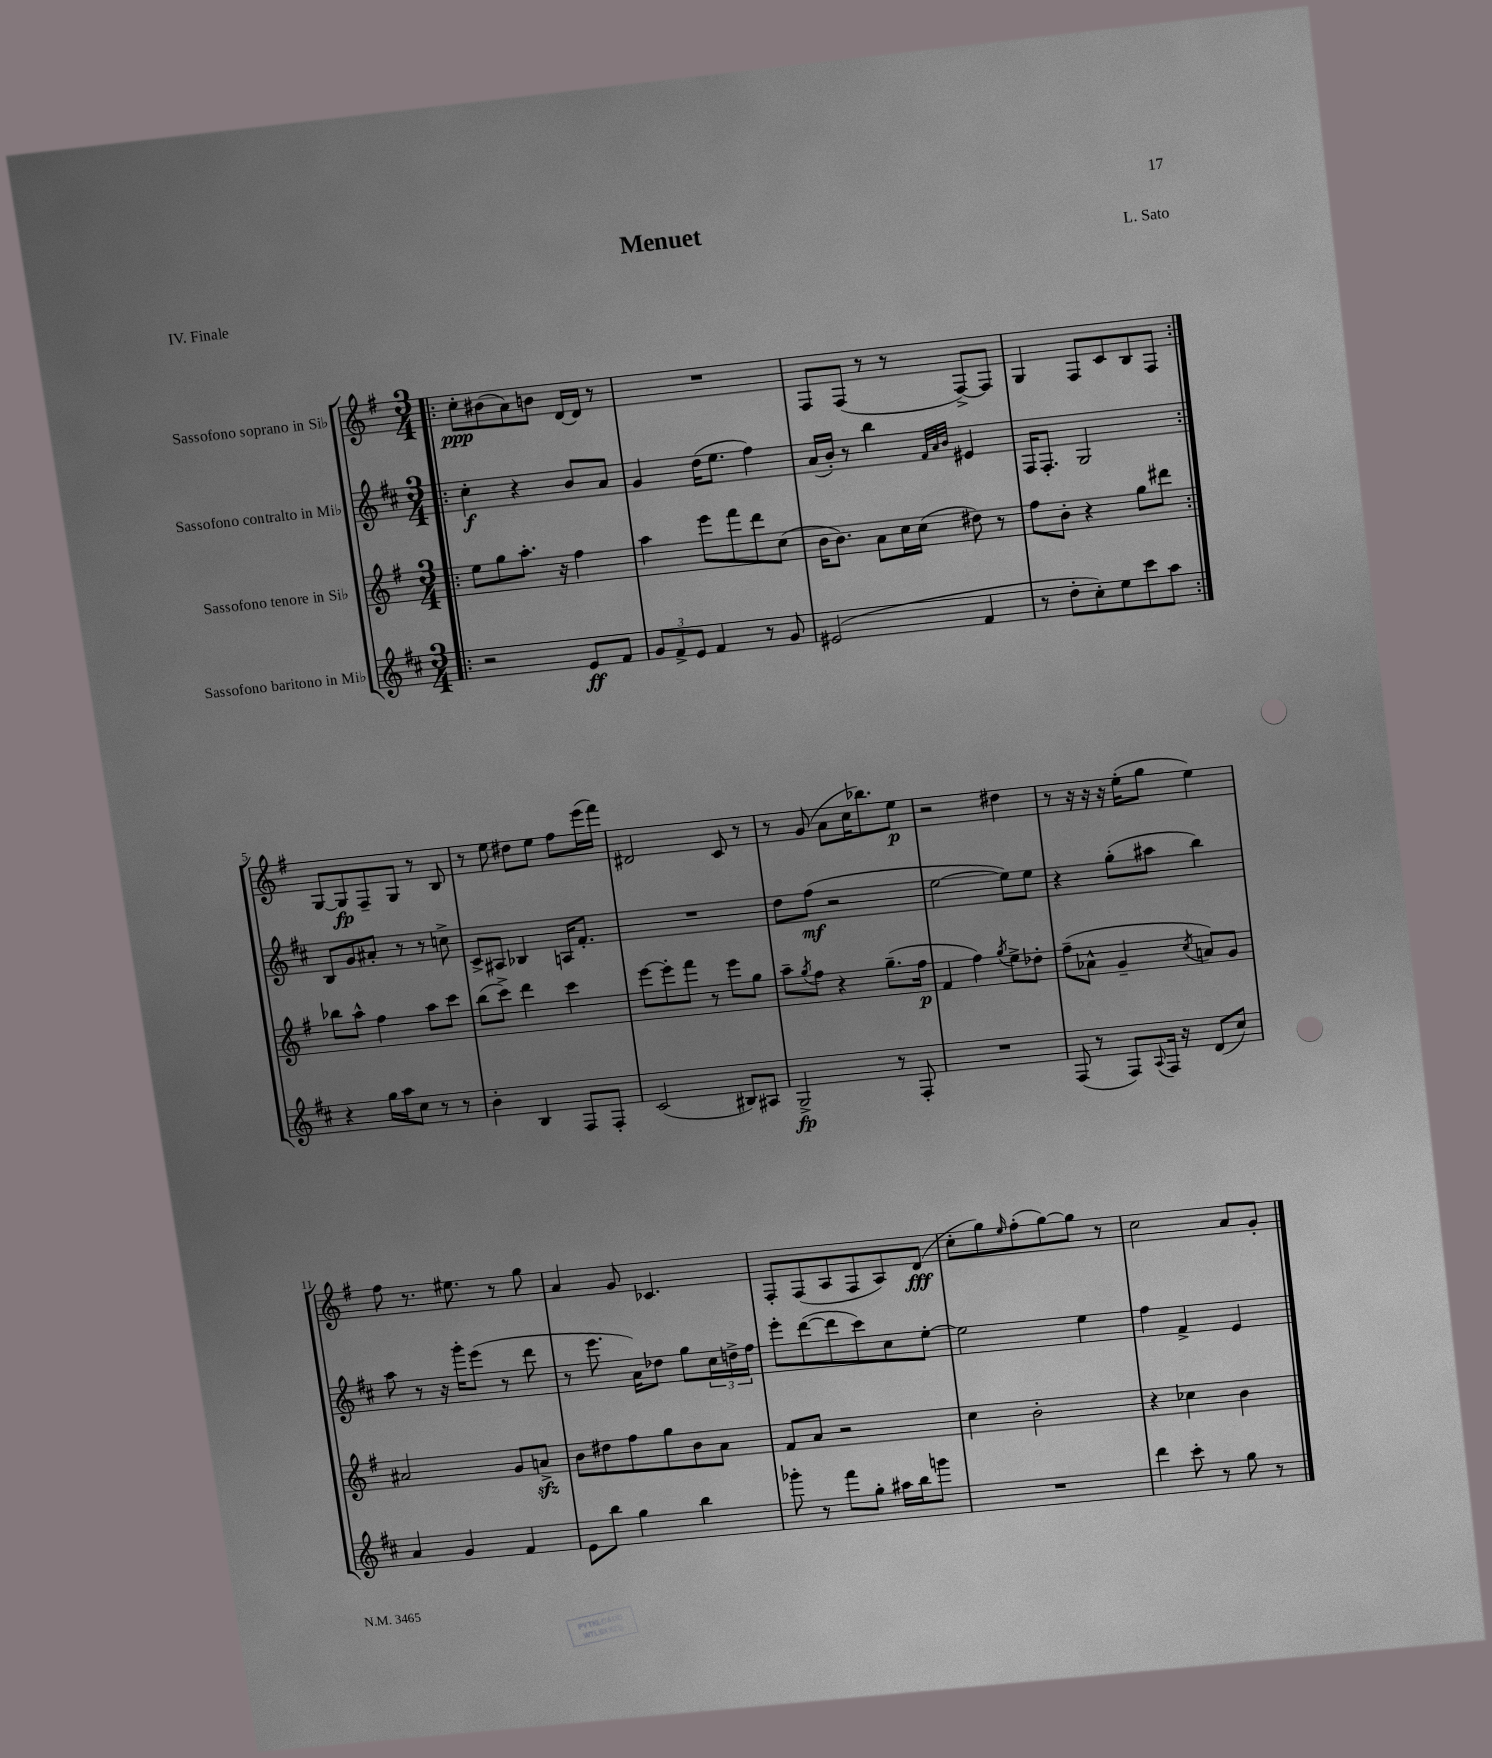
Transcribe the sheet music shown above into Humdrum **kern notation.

**kern	**dynam	**kern	**dynam	**kern	**dynam	**kern	**dynam
*part4	*part4	*part3	*part3	*part2	*part2	*part1	*part1
*staff4	*staff4	*staff3	*staff3	*staff2	*staff2	*staff1	*staff1
*I"Sassofono baritono in Mi♭	*	*I"Sassofono tenore in Si♭	*	*I"Sassofono contralto in Mi♭	*	*I"Sassofono soprano in Si♭	*
*clefG2	*	*clefG2	*	*clefG2	*	*clefG2	*
*k[f#c#]	*	*k[f#]	*	*k[f#c#]	*	*k[f#]	*
*M3/4	*	*M3/4	*	*M3/4	*	*M3/4	*
=1!|:	=1!|:	=1!|:	=1!|:	=1!|:	=1!|:	=1!|:	=1!|:
2r	.	8ee\L	.	4cc#'\	f	8cc'\L	ppp
.	.	8gg\	.	.	.	(8b#X\	.
.	.	8.aa'\J	.	4r	.	8a\)	.
.	.	.	.	.	.	8bn\J	.
.	.	16r	.	.	.	.	.
8e/L	ff	4ff#\	.	8b/L	.	[16d/LL	.
.	.	.	.	.	.	16d/JJ]	.
8f#/J	.	.	.	8a/J	.	8r	.
=2	=2	=2	=2	=2	=2	=2	=2
12g/L	.	4aa\	.	4g/	.	2.r	.
12f#^/	.	.	.	.	.	.	.
12e/J	.	.	.	.	.	.	.
4f#/	.	8eee\L	.	(16dd\KL	.	.	.
.	.	.	.	8.ee\J	.	.	.
.	.	8fff#\	.	.	.	.	.
8r	.	8ddd\	.	4ff#\)	.	.	.
8g/	.	(8cc\J	.	.	.	.	.
=3	=3	=3	=3	=3	=3	=3	=3
(2e#X/	.	16b\KL	.	(16a/LL	.	8F#/L	.
.	.	8.b\J)	.	16b'/JJ)	.	.	.
.	.	.	.	8r	.	(8F#/J	.
.	.	8a\L	.	4bb\	.	8r	.
.	.	16cc\L	.	.	.	8r	.
.	.	(16cc\JJ	.	.	.	.	.
.	.	.	.	32qqf#/LLL	.	.	.
.	.	.	.	32qqa/	.	.	.
.	.	.	.	32qqb/JJJ	.	.	.
4f#/	.	8dd#X\)	.	4e#X/	.	[8F#^/L)	.
.	.	8r	.	.	.	8F#/J]	.
=4	=4	=4	=4	=4	=4	=4	=4
8r	.	8ff#\L	.	16F#/KL	.	4G/	.
.	.	.	.	8.F#'/J	.	.	.
8dd'\L	.	8b'\J	.	.	.	.	.
8cc#'\)	.	4r	.	2G/	.	8F#/L	.
8ee\	.	.	.	.	.	8c/	.
8ccc#\	.	8gg\L	.	.	.	8B/	.
8aa\J	.	8ddd#X\J	.	.	.	8F#/J	.
!!LO:LB:g=z
=5:|!	=5:|!	=5:|!	=5:|!	=5:|!	=5:|!	=5:|!	=5:|!
4r	.	8bb-X\L	.	8B/L	.	[8G/L	.
.	.	8aa^^\J	.	8g/	.	8G/]	fp
16gg\LL	.	4ff#\	.	8a#X'/J	.	8F#~/	.
16aa\J	.	.	.	.	.	.	.
8cc#\J	.	.	.	8r	.	8G/J	.
8r	.	8aa\L	.	8r	.	8r	.
8r	.	8ccc\J	.	8ccn^\	.	8B/	.
=6	=6	=6	=6	=6	=6	=6	=6
4b'\	.	(8bb\L	.	8c#^/L	.	8r	.
.	.	8ccc^\J)	.	8A#X/J	.	8ee\	.
4B/	.	4ddd\	.	4B-X/	.	8dd#X\L	.
.	.	.	.	.	.	8ee\J	.
8F#/L	.	4ccc\	.	16An/KL	.	8ff#\L	.
.	.	.	.	8.f#'/J	.	.	.
8F#'/J	.	.	.	.	.	(16eee\L	.
.	.	.	.	.	.	16fff#\JJ)	.
=7	=7	=7	=7	=7	=7	=7	=7
(2c#/	.	[8eee\L	.	2.r	.	2d#X/	.
.	.	8eee'\]	.	.	.	.	.
.	.	8fff#\J	.	.	.	.	.
.	.	8r	.	.	.	.	.
8B#X/L)	.	8eee\L	.	.	.	8c/	.
8A#X/J	.	8gg\J	.	.	.	8r	.
=8	=8	=8	=8	=8	=8	=8	=8
2G^/	fp	8aa~\L	.	8dd\L	.	8r	.
.	.	8qgg/	.	.	.	.	.
.	.	8ff#\J	.	(8ff#\J	mf	(8g/	.
.	.	4r	.	2r	.	8a\L	.
.	.	.	.	.	.	16cc\K	.
.	.	.	.	.	.	8.bb-X\)	.
8r	.	(8.gg~\L	.	.	.	.	.
8F#'/	.	.	.	.	.	8ee\J	p
.	.	16ff#\Jk	p	.	.	.	.
=9	=9	=9	=9	=9	=9	=9	=9
2.r	.	4f#/	.	[2ee\	.	2r	.
.	.	4ff#\)	.	.	.	.	.
.	.	8qgg/	.	.	.	.	.
.	.	8ee^\L	.	8ee\L])	.	4dd#X\	.
.	.	8dd-X'\J	.	8ee\J	.	.	.
=10	=10	=10	=10	=10	=10	=10	=10
(8F#/	.	(8ff#~\L	.	4r	.	8r	.
8r	.	8a-X^^\J	.	.	.	16r	.
.	.	.	.	.	.	16r	.
8F#/L)	.	4g~/	.	(8gg'\L	.	16r	.
.	.	.	.	.	.	(16ee'\KL	.
8qqA/	.	.	.	.	.	.	.
16F#/Jk	.	.	.	8aa#X\J	.	8gg\J	.
16r	.	.	.	.	.	.	.
.	.	8qcc/	.	.	.	.	.
(8d/L	.	8an/L)	.	4bb\)	.	4ee\)	.
8cc#/J)	.	8g/J	.	.	.	.	.
!!LO:LB:g=z
=11	=11	=11	=11	=11	=11	=11	=11
4a/	.	2a#X/	.	8aa\	.	8ff#\	.
.	.	.	.	8r	.	8.r	.
4g/	.	.	.	16r	.	.	.
.	.	.	.	16ggg'\KL	.	8.ee#X\	.
.	.	.	.	(8eee\J	.	.	.
4f#/	.	8g/L	.	8r	.	8r	.
.	.	8anzz^/J	.	8ddd\	.	8gg\	.
=12	=12	=12	=12	=12	=12	=12	=12
8e\L	.	8b\L	.	8r	.	4a/	.
8bb\J	.	8dd#X\	.	8.eee\	.	.	.
4gg\	.	8ff#\	.	.	.	8g/	.
.	.	.	.	16a\KL)	.	.	.
.	.	8gg\	.	8dd-X\J	.	4.c-X/	.
4bb\	.	8b\	.	8gg\L	.	.	.
.	.	8a\J	.	24cc#\L	.	.	.
.	.	.	.	24ddn^\	.	.	.
.	.	.	.	24ff#\JJ	.	.	.
=13	=13	=13	=13	=13	=13	=13	=13
8ggg-X'\	.	8f#/L	.	8eee'\L	.	8F#'/L	.
8r	.	8a/J	.	([8ddd\	.	(8F#/	.
8fff#\L	.	2r	.	8ddd\]	.	8A/	.
8gg'\J	.	.	.	8ccc#\)	.	8F#/	.
16aa#X\LL	.	.	.	8cc#\	.	8A/)	.
16bb\J	.	.	.	.	.	.	.
8gggn\J	.	.	.	[8ee'\J	.	(8d/J	fff
=14	=14	=14	=14	=14	=14	=14	=14
2.r	.	4cc\	.	2ee\]	.	8cc'\L	.
.	.	.	.	.	.	8gg\)	.
.	.	.	.	.	.	16qqee/	.
.	.	2b'\	.	.	.	(8ff#'\	.
.	.	.	.	.	.	[8gg\)	.
.	.	.	.	4ee\	.	8gg\J]	.
.	.	.	.	.	.	8r	.
=15	=15	=15	=15	=15	=15	=15	=15
4ddd\	.	4r	.	4ff#\	.	2cc\	.
8ccc#'\	.	4cc-X\	.	4f#^/	.	.	.
8r	.	.	.	.	.	.	.
8gg\	.	4b\	.	4e/	.	8a/L	.
8r	.	.	.	.	.	8g'/J	.
==	==	==	==	==	==	==	==
*-	*-	*-	*-	*-	*-	*-	*-
